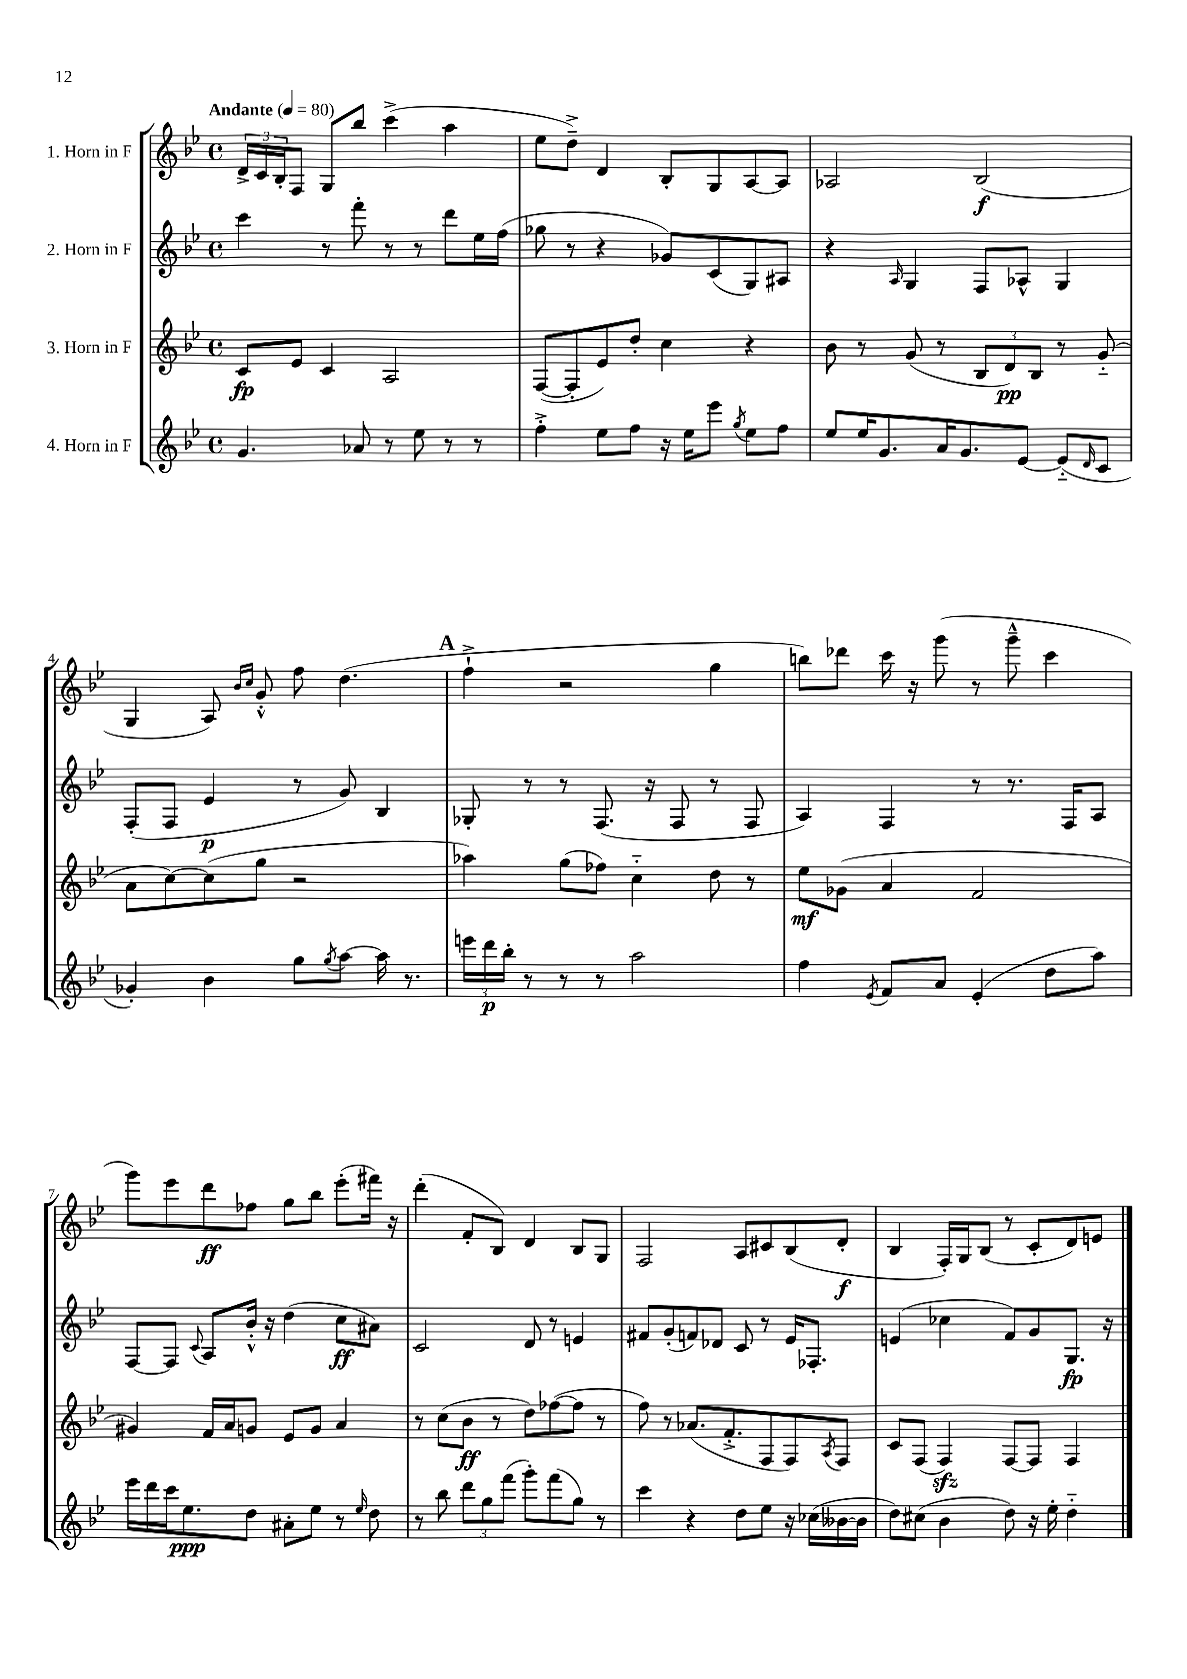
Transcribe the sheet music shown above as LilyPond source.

<<
\new StaffGroup <<
\new Staff = "s0" \with { instrumentName = "1. Horn in F" } {
    \clef treble \key bes \major \defaultTimeSignature \time 4/4 \tempo "Andante" 4 = 80
    \tuplet 3/2 { d'16-> c'16 bes16-. } f8 g8 bes''8 c'''4->( a''4 |
    ees''8 d''8--->) d'4 bes8-. g8 a8~ a8 |
    aes2 bes2\f( |
    g4 a8) \grace { bes'16 c''16 } g'8-.-^ f''8 d''4.( |
    \mark \markup { \bold "A" } f''4-!-> r2 g''4 |
    b''8) des'''8 c'''16 r16 g'''8( r8 g'''8---^ c'''4 |
    g'''8) ees'''8 d'''8\ff fes''8 g''8 bes''8 ees'''8-.( fis'''16) r16 |
    d'''4-.( f'8-. bes8) d'4 bes8 g8 |
    f2 a8 cis'8 bes8( d'8-.\f |
    bes4 f16-.) g16 bes8( r8 c'8-. d'8) e'8 \bar "|." |
}
\new Staff = "s1" \with { instrumentName = "2. Horn in F" } {
    \clef treble \key bes \major \defaultTimeSignature \time 4/4
    c'''4 r8 f'''8-. r8 r8 d'''8 ees''16 f''16( |
    ges''8 r8 r4 ges'8) c'8( g8) ais8 |
    r4 \grace { a16 } g4 f8 aes8-^ g4 |
    f8-.( f8 ees'4\p r8 g'8) bes4 |
    \mark \markup { \bold "A" } ges8-. r8 r8 f8.( r16 f8 r8 f8 |
    a4) f4 r8 r8. f16 a8 |
    f8~ f8 \appoggiatura { c'8 } a8 bes'16-.-^ r16 d''4( c''8\ff ais'8) |
    c'2 d'8 r8 e'4 |
    fis'8 g'8-.( f'8) des'8 c'8 r8 ees'16 fes8.-. |
    e'4( ces''4 f'8) g'8 g8.\fp r16 \bar "|." |
}
\new Staff = "s2" \with { instrumentName = "3. Horn in F" } {
    \clef treble \key bes \major \defaultTimeSignature \time 4/4
    c'8\fp ees'8 c'4 a2 |
    f8~( f8-. ees'8) d''8-. c''4 r4 |
    bes'8 r8 g'8( r8 \tuplet 3/2 { bes8 d'8\pp) bes8 } r8 g'8-_( |
    a'8 c''8~) c''8( g''8 r2 |
    \mark \markup { \bold "A" } aes''4) g''8( fes''8) c''4-_ d''8 r8 |
    ees''8\mf ges'8( a'4 f'2 |
    gis'4) f'16 a'16 g'8 ees'8 g'8 a'4 |
    r8 c''8( bes'8\ff r8 d''8) fes''8~( fes''8 r8 |
    f''8) r8 aes'8.( f'8.-.-> f8 f8) \acciaccatura { a8 } f8 |
    c'8 f8( f4\sfz) f8~ f8 f4 \bar "|." |
}
\new Staff = "s3" \with { instrumentName = "4. Horn in F" } {
    \clef treble \key bes \major \defaultTimeSignature \time 4/4
    g'4. aes'8 r8 ees''8 r8 r8 |
    f''4-.-> ees''8 f''8 r16 ees''16 ees'''8 \acciaccatura { g''8 } ees''8 f''8 |
    ees''8 ees''16 g'8. a'16 g'8. ees'8~ ees'8-_( \grace { d'16 } c'8 |
    ges'4-.) bes'4 g''8 \acciaccatura { g''8 } a''8~ a''16 r8. |
    \mark \markup { \bold "A" } \tuplet 3/2 { e'''16 d'''16\p bes''16-. } r8 r8 r8 a''2 |
    f''4 \acciaccatura { ees'8 } f'8 a'8 ees'4-.( d''8 a''8) |
    ees'''16 d'''16 c'''16 ees''8.\ppp d''8 ais'8-. ees''8 r8 \grace { ees''16 } d''8 |
    r8 bes''8 \tuplet 3/2 { d'''8 g''8 f'''8( } g'''8-.) f'''8( g''8) r8 |
    c'''4 r4 d''8 ees''8 r16 ces''16( beses'16~ beses'16 |
    d''8) cis''8( bes'4 d''8) r16 ees''16-. d''4-_ \bar "|." |
}
>>
>>
